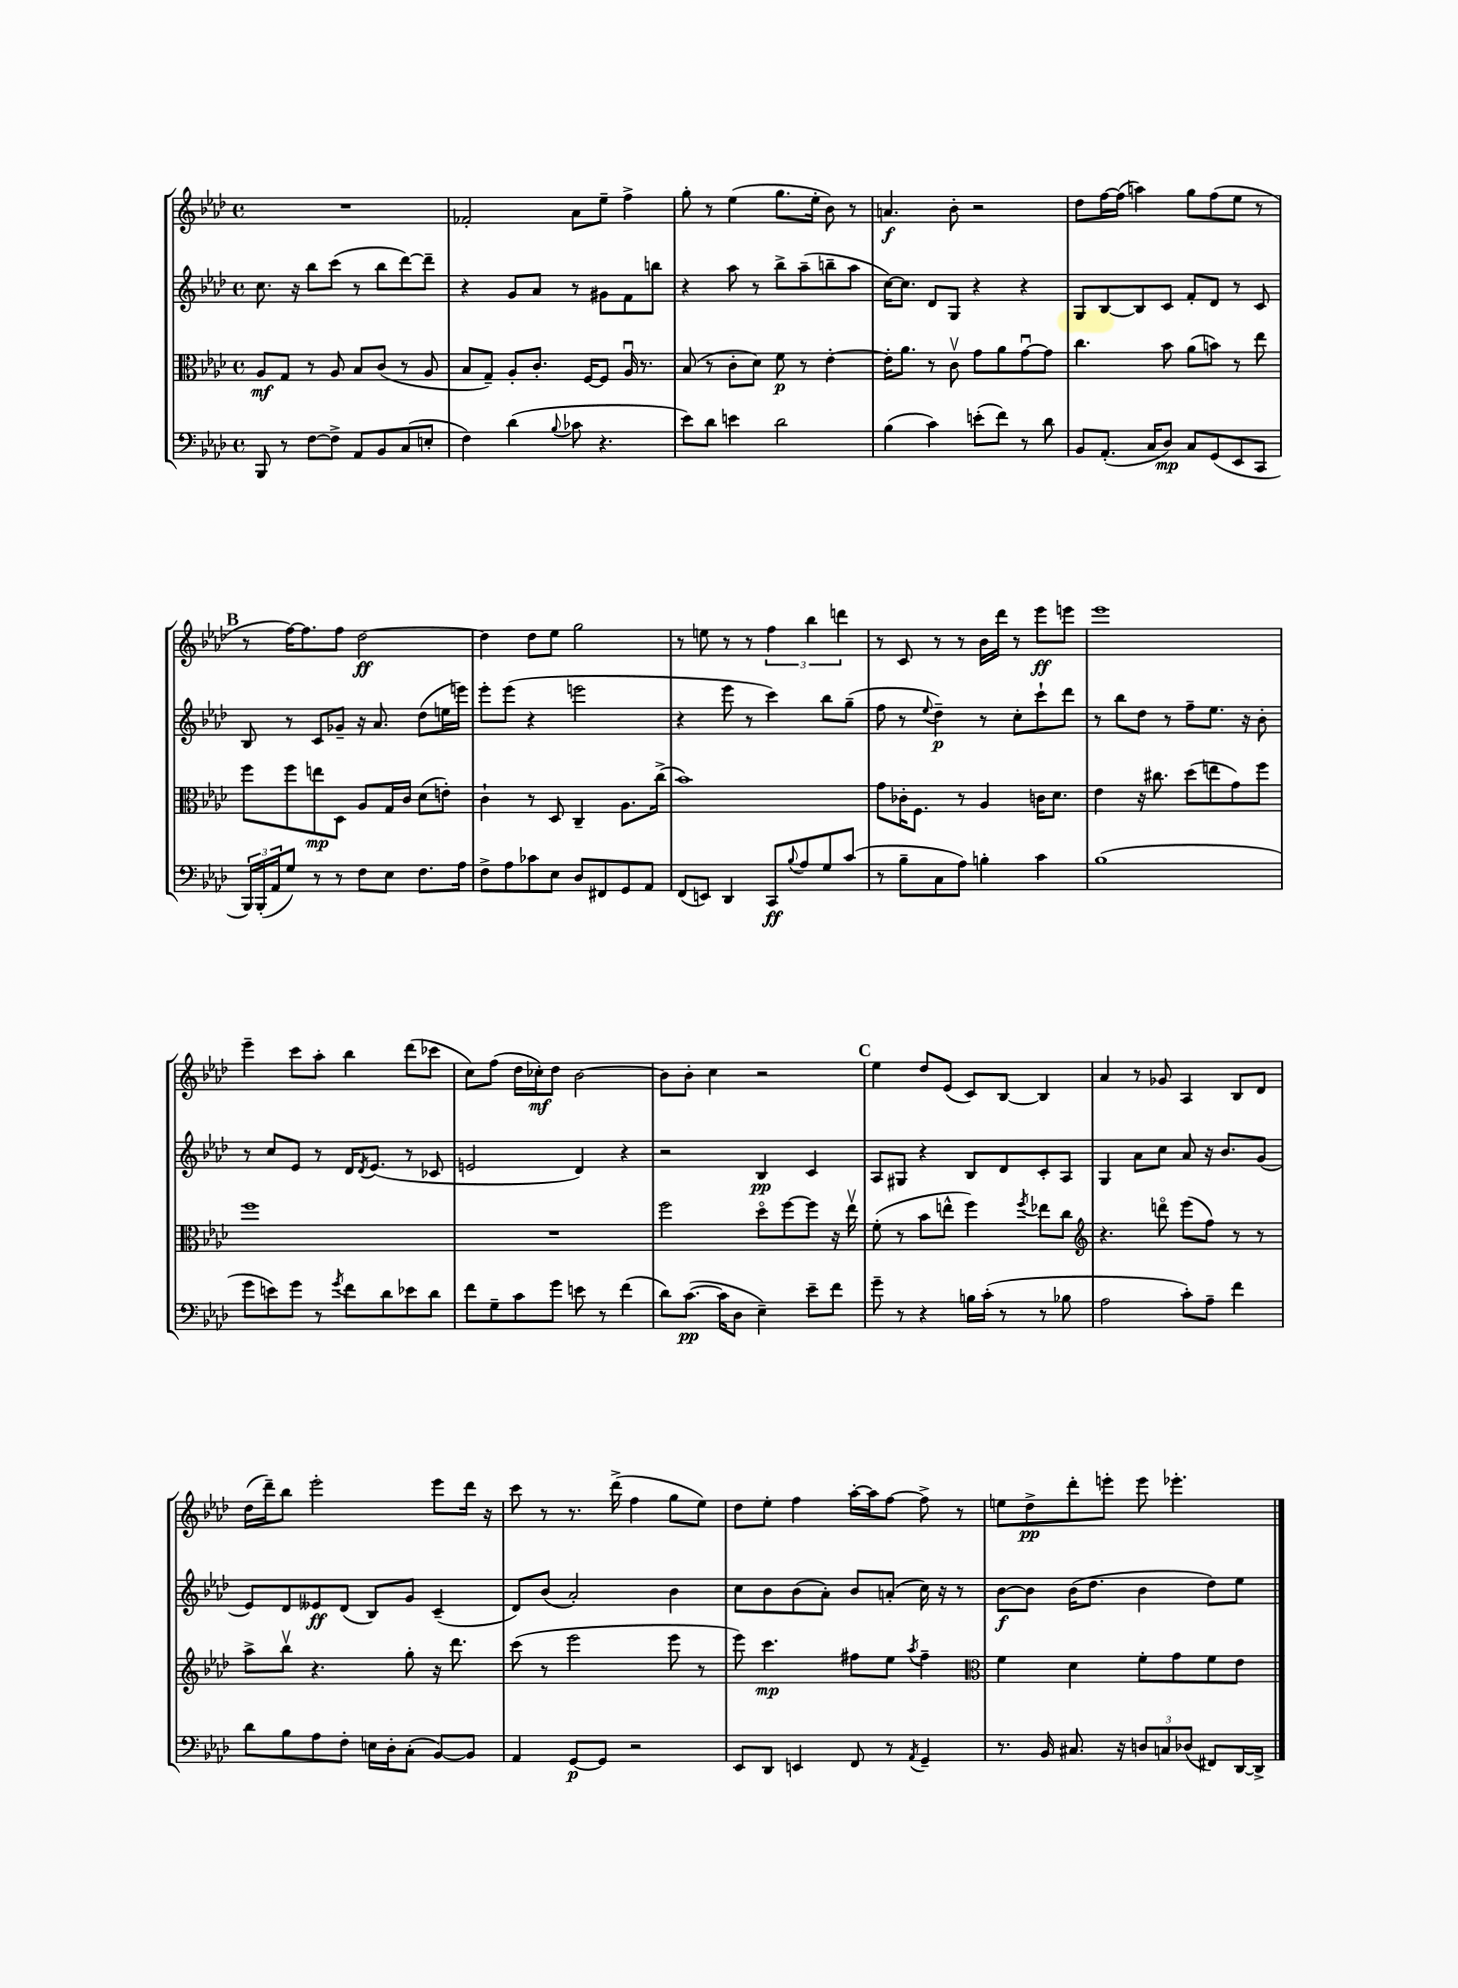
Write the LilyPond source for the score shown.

<<
\new StaffGroup <<
\new Staff = "s0" {
    \clef treble \key aes \major \defaultTimeSignature \time 4/4
    R1 |
    fes'2-. aes'8 ees''8-- f''4-> |
    g''8-. r8 ees''4( g''8. ees''16-. bes'8) r8 |
    a'4.\f bes'8-. r2 |
    des''8 f''16~ f''16( a''4) g''8 f''8( ees''8 r8 |
    \mark \markup { \bold "B" } r8 f''16~) f''8. f''8 des''2~\ff |
    des''4 des''8 ees''8 g''2 |
    r8 e''8 r8 r8 \tuplet 3/2 { f''4 bes''4 d'''4 } |
    r8 c'8 r8 r8 bes'16 des'''16 r8 ees'''8\ff e'''8 |
    ees'''1 |
    ees'''4-- c'''8 aes''8-. bes''4 des'''8( ces'''8 |
    c''8) f''8( des''16 ces''16-.\mf) des''8 bes'2~ |
    bes'8 bes'8-. c''4 r2 |
    \mark \markup { \bold "C" } ees''4 des''8 ees'8( c'8) bes8~ bes4 |
    aes'4 r8 ges'8 aes4 bes8 des'8 |
    des''16( des'''16--) bes''8 ees'''2-. ees'''8 des'''16 r16 |
    c'''8 r8 r8. des'''16->( f''4 g''8 ees''8) |
    des''8 ees''8-. f''4 aes''16~-. aes''16 f''8~ f''8-> r8 |
    e''8 des''8->\pp des'''8-. e'''8-. e'''8 ees'''4.-. \bar "|." |
}
\new Staff = "s1" {
    \clef treble \key aes \major \defaultTimeSignature \time 4/4
    c''8. r16 bes''8 c'''8( r8 bes''8 des'''8~) des'''8-- |
    r4 g'8 aes'8 r8 gis'8 f'8 b''8 |
    r4 aes''8 r8 bes''8-> aes''8--( b''8-- aes''8 |
    c''16~) c''8. des'8 g8 r4 r4 |
    g8 bes8~ bes8 c'8 f'8-. des'8 r8 c'8 |
    \mark \markup { \bold "B" } bes8 r8 c'8 ges'8-- r16 aes'8. des''8( e''16 e'''16) |
    ees'''8-. ees'''8( r4 e'''2 |
    r4 ees'''8 r8 c'''4) bes''8 g''8--( |
    f''8 r8 \appoggiatura { ees''8 } des''4--\p) r8 c''8-. c'''8-! des'''8 |
    r8 bes''8 des''8 r8 f''8-- ees''8. r16 bes'8-. |
    r8 c''8 ees'8 r8 des'16 \acciaccatura { des'8 } ees'8.( r8 ces'8 |
    e'2 des'4) r4 |
    r2 bes4\pp c'4 |
    \mark \markup { \bold "C" } aes8 gis8 r4 bes8 des'8 c'8-. aes8 |
    g4 aes'8 c''8 aes'8 r16 bes'8. g'8( |
    ees'8) des'8 eeses'8\ff des'8( bes8) g'8 c'4--( |
    des'8) bes'8( aes'2-.) bes'4 |
    c''8 bes'8 bes'8( aes'8-.) bes'8 a'8-.( c''16) r16 r8 |
    bes'8~\f bes'8 bes'16( des''8. bes'4 des''8) ees''8 \bar "|." |
}
\new Staff = "s2" {
    \clef alto \key aes \major \defaultTimeSignature \time 4/4
    aes8\mf g8 r8 aes8 bes8 c'8( r8 aes8 |
    bes8 g8--) aes8-. c'8.-. f16~ f8 aes16\downbow r8. |
    bes8( r8 c'8-. des'8) f'8\p r8 ees'4~-. |
    ees'16-. aes'8. r8 c'8\upbow g'8 aes'8 g'8~\downbow g'8 |
    c''4. bes'8 aes'8( b'8) r8 ees''8 |
    \mark \markup { \bold "B" } f''8 f''8 e''8\mp des8 aes8 g16 c'16 des'8( e'8-.) |
    c'4-! r8 des8 c4-- aes8. c''16->( |
    bes'1) |
    g'8 ces'16-. f8. r8 aes4 c'16 des'8. |
    ees'4 r16 cis''8. des''8( e''8 g'8) f''8 |
    f''1 |
    R1 |
    f''2 des''8\flageolet f''8~ f''8 r16 ees''16\upbow |
    \mark \markup { \bold "C" } f'8-.( r8 bes'8 e''8-^ f''4) \acciaccatura { f''8 } ees''8 c''8 |
    \clef treble r4. d'''8\flageolet ees'''8( f''8) r8 r8 |
    aes''8-> bes''8\upbow r4. g''8-. r16 des'''8. |
    c'''8( r8 ees'''2 ees'''8 r8 |
    ees'''8) c'''4.\mp fis''8 ees''8 \acciaccatura { aes''8 } fis''4-- |
    \clef alto f'4 des'4 f'8-. g'8 f'8 ees'8 \bar "|." |
}
\new Staff = "s3" {
    \clef bass \key aes \major \defaultTimeSignature \time 4/4
    bes,,8 r8 f8~ f8-> aes,8 bes,8 c8( e8-. |
    f4) des'4( \appoggiatura { bes8 } ces'8 r4. |
    ees'8) des'8 e'4 des'2 |
    bes4( c'4) e'8-.( f'8) r8 des'8 |
    bes,8 aes,8.-.( c16 des8\mp) c8 g,8( ees,8 c,8 |
    \mark \markup { \bold "B" } \tuplet 3/2 { bes,,16) bes,,16-.( aes,16 } g8) r8 r8 f8 ees8 f8. aes16 |
    f8-> aes8 ces'8 ees8 des8 fis,8 g,8 aes,8 |
    f,8( e,8) des,4 c,8\ff \appoggiatura { bes8 } aes8 g8 c'8( |
    r8 bes8-- c8 aes8) b4-. c'4 |
    bes1( |
    g'8 e'8) g'8 r8 \acciaccatura { g'8 } f'8 des'8 ees'8 des'8 |
    f'8 g8-- c'8 g'8 e'8 r8 f'4( |
    des'8) c'8.~\pp( c'16 des8 ees4--) ees'8-- f'8 |
    \mark \markup { \bold "C" } g'8-- r8 r4 b16 c'16-.( r8 r8 bes8 |
    aes2 c'8-.) aes8-- f'4 |
    des'8 bes8 aes8 f8-. e16 des16-. c8-.( bes,8~) bes,8 |
    aes,4 g,8~\p g,8 r2 |
    ees,8 des,8 e,4 f,8 r8 \acciaccatura { aes,8 } g,4-- |
    r8. bes,16 cis8. r16 \tuplet 3/2 { d8 c8 des8( } fis,8) des,16~ des,16-> \bar "|." |
}
>>
>>
\layout { \context { \Score \remove "Bar_number_engraver" } }
